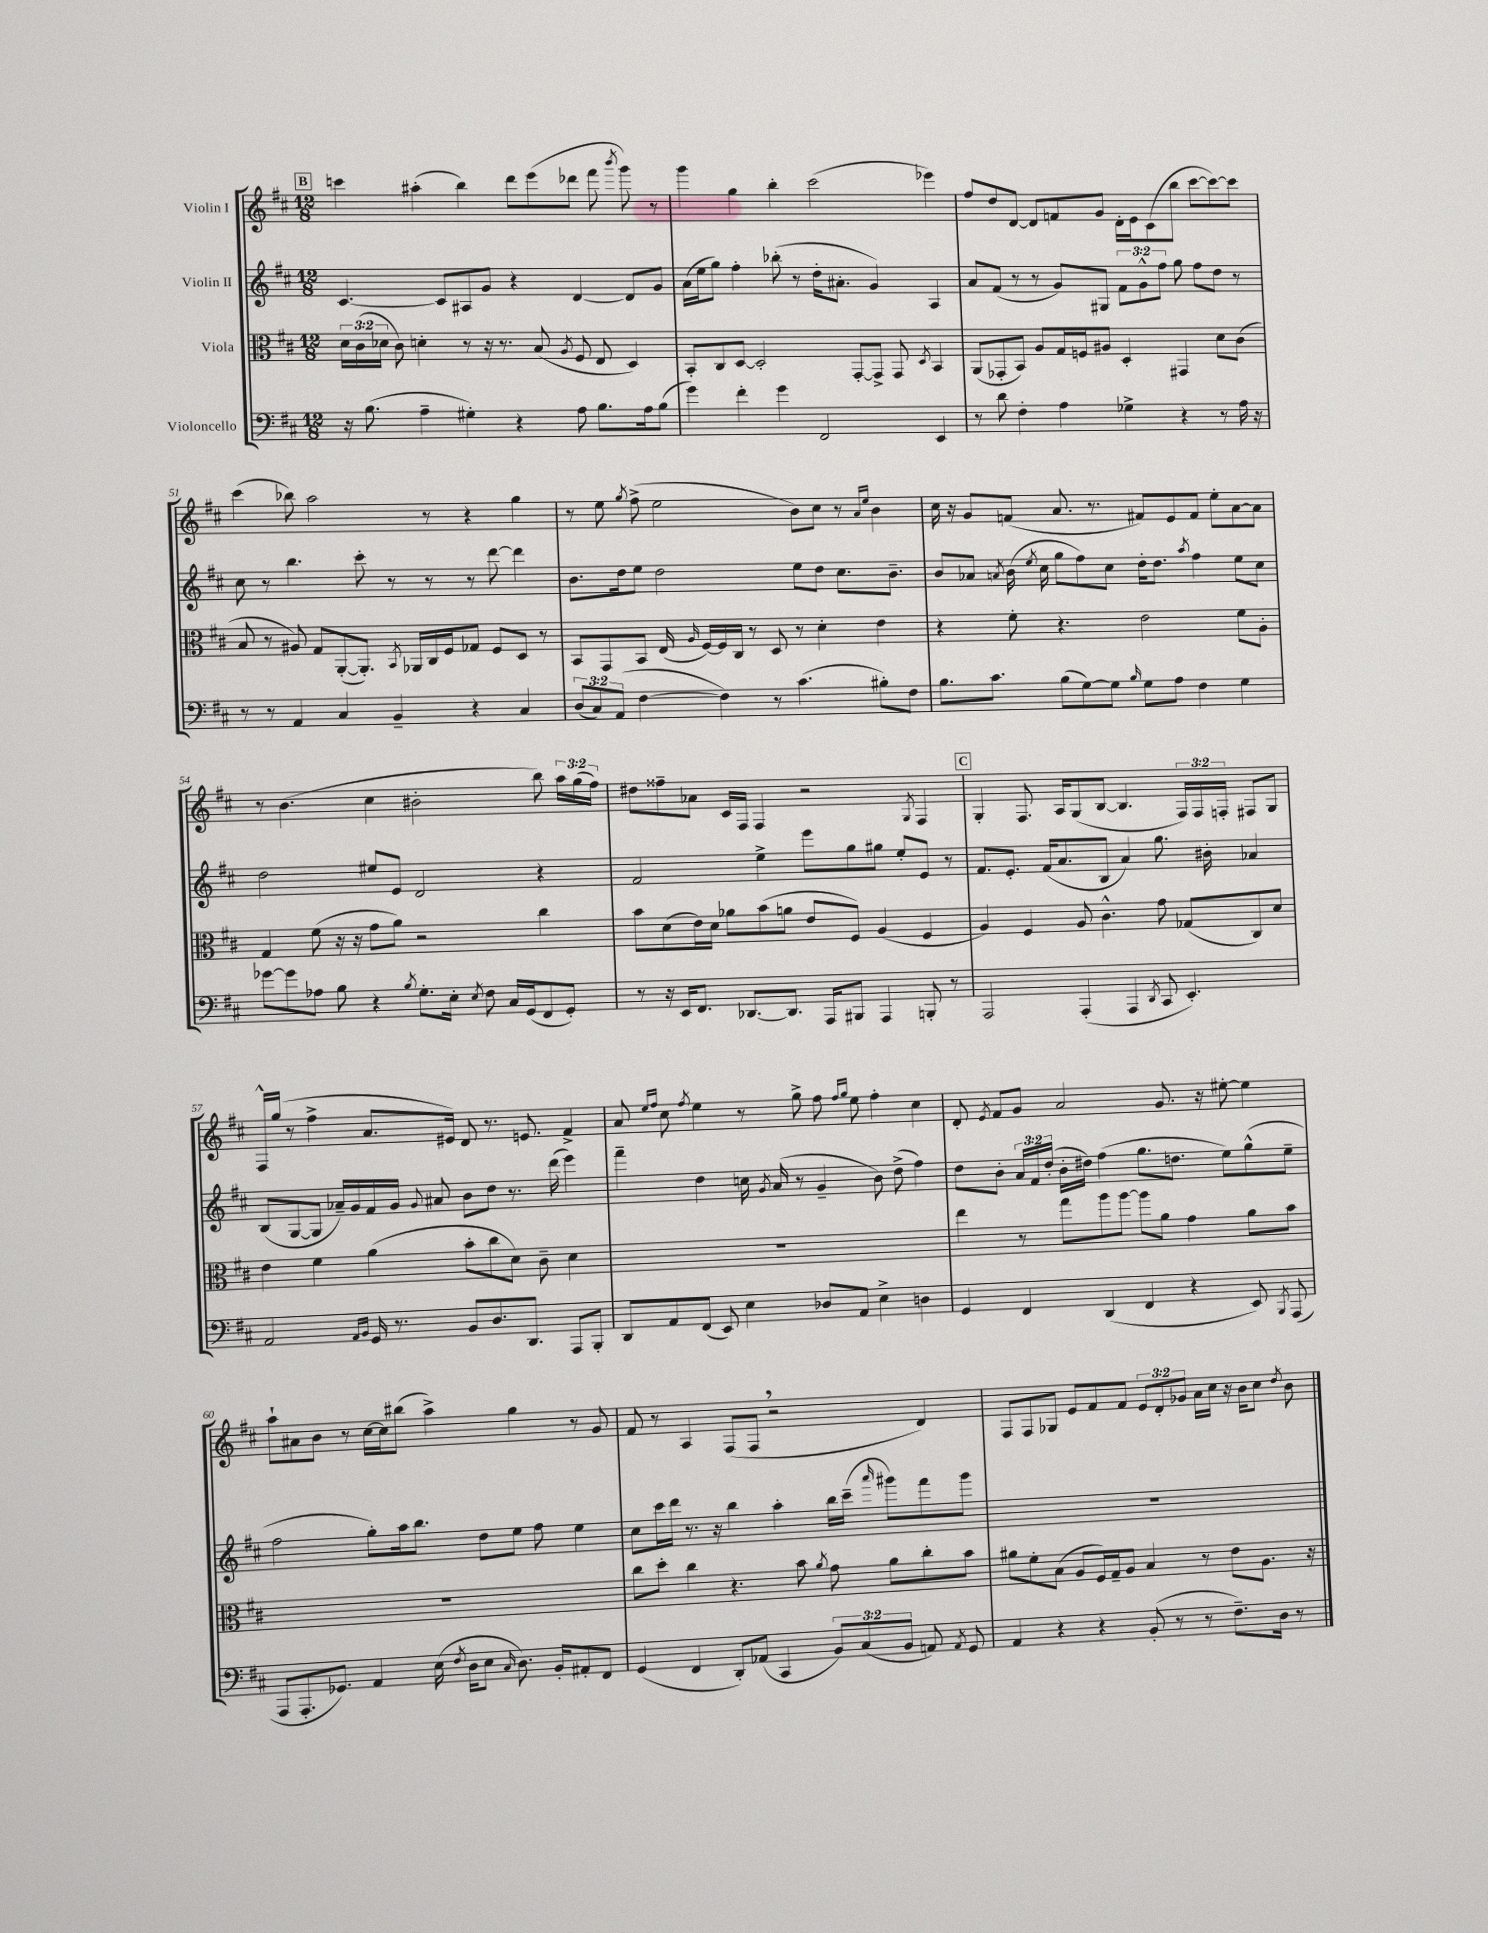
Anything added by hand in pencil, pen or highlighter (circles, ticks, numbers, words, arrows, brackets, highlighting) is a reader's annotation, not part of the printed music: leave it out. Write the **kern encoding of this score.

**kern	**kern	**kern	**kern
*staff4	*staff3	*staff2	*staff1
*clefF4	*clefC3	*clefG2	*clefG2
*k[f#c#]	*k[f#c#]	*k[f#c#]	*k[f#c#]
*M12/8	*M12/8	*M12/8	*M12/8
16r	24d	[4.c#	4ccc
.	(24c#	.	.
(8.B	.	.	.
.	24d-	.	.
.	8c#)	.	.
4A~	4d'	.	(4aa#'
.	.	8c#]	.
4G#')	8r	8A#	4bb)
.	16r	8g	.
.	8.r	.	.
4r	.	4r	8ddd
.	(8B	.	(8eee
.	8qA	.	.
8A	8F#	[4d	8ddd-
8.B	8E	.	8fff#
.	.	.	8qbbb
.	4D)	8d]	8ggg)
16A	.	.	.
(8B	.	8g	8r
=	=	=	=
4g)	8BB'	(16a	4ggg
.	.	16ee	.
.	8C#	8gg)	.
4f#'	[8D	4ff#'	4gg
.	2D']	.	.
4g	.	(8bb-'	4bb'
.	.	8r	.
2FF#	.	16dd'	(2ccc#
.	.	8.a#'	.
.	[8GG'	.	.
.	8GG^]	4g)	.
.	8GG	.	.
.	8qD	.	.
4EE	4BB	4A	4eee-)
=	=	=	=
8r	(8AA	8a	8ff#
8d	8GG-'	(8f#	8dd
4F#'	8BB)	8r	[8d
.	8A	8r	8d]
4A	16G	8g)	8f
.	16F	.	.
.	8A#	8G#	8g
4G-^	4D'	12f#	16d'
.	.	.	16e
.	.	12g^^	.
.	.	.	(8c#
.	.	12ff#	.
4r	4GG#	8gg	8bb
.	.	8ff#	[8ccc#
8r	8d	8dd	8ccc#_)
16A	(8c#	8r	8ccc#]
16r	.	.	.
=	=	=	=
8r	8B	8cc#	(4ccc#
8r	8r	8r	.
4AA	8A#)	4.bb	8bb-)
.	8G	.	2aa
4C#	([8AA'	.	.
.	8.AA'])	8ccc#'	.
4BB~	.	8r	.
.	8qBB	.	.
.	16AA-	.	.
.	16C#	8r	8r
.	16F#	.	.
4r	8G-	8r	4r
.	8F#	[8ddd	.
4C#	8D	4ddd]	4gg
.	8r	.	.
=	=	=	=
(12D	8BB	8.b	8r
12C#)	.	.	.
.	8GG	.	8ee
(12AA	.	.	.
.	.	16dd	.
.	.	.	8qgg
[4F#	8BB	8ee	(8ff#^
.	(16E	2dd	2ee
.	16qqA	.	.
.	[16F#)	.	.
4F#])	16F#]	.	.
.	16C#	.	.
.	8r	.	.
8r	8D	.	.
(4.c#	8r	8ee	8b)
.	4d'	8dd	8cc#
.	.	8.cc#	8r
.	.	.	16qqa
.	.	.	16qqee
8B#')	4e	.	4b
.	.	8.b~	.
8F#	.	.	.
=	=	=	=
8.B	4r	8b	16cc#
.	.	.	16r
.	.	8a-	8g
8.c#	.	.	.
.	.	8qa	.
.	8f#'	(16b	(8f
.	.	8qee	.
.	.	16cc#	.
(8B	4.r	8gg	8.a
[8G)	.	8ff#)	.
.	.	.	8.r
8G]	.	8cc#	.
16qqB	.	.	.
8G	2e	16dd'	8f#)
.	.	8.dd	.
8A	.	.	8e
.	.	8qaa	.
4F#	.	4ff#	8f#
.	.	.	8ee'
4G	8f#	8ee	[8a
.	8A'	8cc#	8a]
=	=	=	=
[8g-	4G	2dd	8r
8g-]	.	.	(4.b
8A-	(8f#	.	.
8B	16r	.	.
.	16r	.	.
4r	8g	8ee#	4cc#
.	8a)	8e	.
8qB	.	.	.
8.G'	2r	2d	2b#'
16E'	.	.	.
8qE	.	.	.
8F#	.	.	.
16C#	.	.	.
(16GG	.	.	.
8FF#	4cc#	4r	8bb)
8GG')	.	.	24aa
.	.	.	(24gg
.	.	.	24ff#)
=	=	=	=
8r	8b	2f#	8dd#
16r	(8d	.	8ff##~
16EE	.	.	.
8.FF#	16e)	.	8a-
.	16d	.	.
.	8a-	.	16c#
[8.DD-	.	.	16F#
.	(8b	4ee^	4F#
8.DD-]	8a	.	.
.	8e	8eee	2r
16AAA	.	.	.
8BBB#	8F#)	8gg	.
4AAA	(4A	8gg#	.
.	.	8ee'	.
.	.	.	8qG
8BBB'	4F#	8e	4F#
8r	.	8r	.
=	=	=	=
2AAA	4A)	8.f#	4G'
.	.	8.e'	.
.	4F#	.	8.F#
.	.	(16f#	.
.	.	8.a	16A
(4AAA'	8A	.	(8G
.	4.c#^^	8B	[8B
4AAA	.	4a)	4.B]
8qDD	.	.	.
8CC#	8g	8.gg	.
4.EE')	(8G-	.	24F#)
.	.	.	24F#
.	.	16b#'	.
.	.	.	24F'
.	8C#)	4a-	8F#
.	8d	.	8G
=	=	=	=
2AA	4e	(8B	16F#^^
.	.	.	(16gg
.	.	[8G	8r
.	4f#	8G]	4ff#^
.	.	16a-~)	.
.	.	16g	.
16qqAA	.	.	.
16qqBB	.	.	.
16GG	(4a	16f#	8.a
8.r	.	16g	.
.	.	8qqg	.
.	.	8a#	.
.	.	.	16e#)
8BB	8b'	8b	8d
8.D	8cc#	8dd	8.r
.	8d)	8.r	.
8.DD	.	.	8.e
.	8c#~	.	.
.	.	(16ddd	.
8AAA	4d	4eee)	4f#^
8BBB'	.	.	.
=	=	=	=
8DD	1.r	4fff#~	8a
.	.	.	16qqee
.	.	.	16qqff#
8AA	.	.	8cc#
.	.	.	8qff#
(8FF#	.	4dd	4ee
8EE)	.	.	.
4E	.	16cc	8r
.	.	8qg	.
.	.	(16a	.
.	.	8r	8gg^
8D-	.	4g~	8ff#
.	.	.	16qqff#
.	.	.	16qqgg
8AA	.	.	8ee
4E^	.	8b)	4ff#'
.	.	(8dd^	.
4D	.	4ff#)	4cc#
=	=	=	=
4GG	4ee	8dd	8d'
.	.	.	8qe
.	.	8b'	8f#
4FF#	8r	24a	8g
.	.	24f#	.
.	.	(24dd'	.
.	8gg	16b'	2a
.	.	16dd#)	.
(4DD	8aa	(4ff#	.
.	[8aa	.	.
4FF#	8aa]	8.gg	.
.	8a	.	8.g
.	.	8.dd	.
4r	4g	.	.
.	.	.	16r
.	.	8ee)	[8ee#'
8EE)	8a	(8gg^^	4ee#]
8qBBB	.	.	.
(8AAA	8b	8ee~	.
=	=	=	=
8AAA	1.r	2ff#	8aa`
8.AAA'	.	.	8a#
.	.	.	8b
8.GG-)	.	.	.
.	.	.	8r
4AA	.	8gg')	[16cc#
.	.	.	16cc#]
.	.	16aa	(8bb#
.	.	8.bb	.
(16E	.	.	4aa^)
8qF#	.	.	.
16D	.	.	.
8E	.	8dd	.
16qqC#	.	.	.
8.D)	.	8ee	4gg
.	.	8ff#	.
16BB'	.	.	.
8AA#'	.	4ee	8r
8FF#	.	.	8g
=	=	=	=
(4GG	8cc#	8cc#	8f#
.	8dd'	16ccc#	8r
.	.	16ddd	.
4FF#	4cc#	8.r	4A
.	.	16r	.
8DD')	4.r	4bb	(8F#
(8AA-	.	.	8F#
4CC#	.	4aa'	2r
.	8b	.	.
.	8qa	.	.
12BB)	8g	16bb	.
.	.	(16ccc#~	.
(12C#	.	.	.
.	.	16qqaaa	.
.	8a	8ggg#)	.
12BB	.	.	.
8AA)	8cc#'	8fff#	4d)
8qAA	.	.	.
8GG	8b	8ggg#	.
=	=	=	=
4AA	8a#	1.r	8F#
.	8f#'	.	8F#
4r	(8B	.	8G-
.	8A	.	8e
4r	16F#)	.	8f#
.	16G~	.	.
.	8A	.	8f#
(8BB'	4B	.	12e
.	.	.	12d'
8r	.	.	.
.	.	.	12g-
8r	8r	.	16a
.	.	.	16cc#
8.F#~)	8e	.	16r
.	.	.	16b
.	8.A	.	8cc#
16D	.	.	.
.	.	.	8qdd
8r	.	.	8b
.	16r	.	.
==	==	==	==
*-	*-	*-	*-
